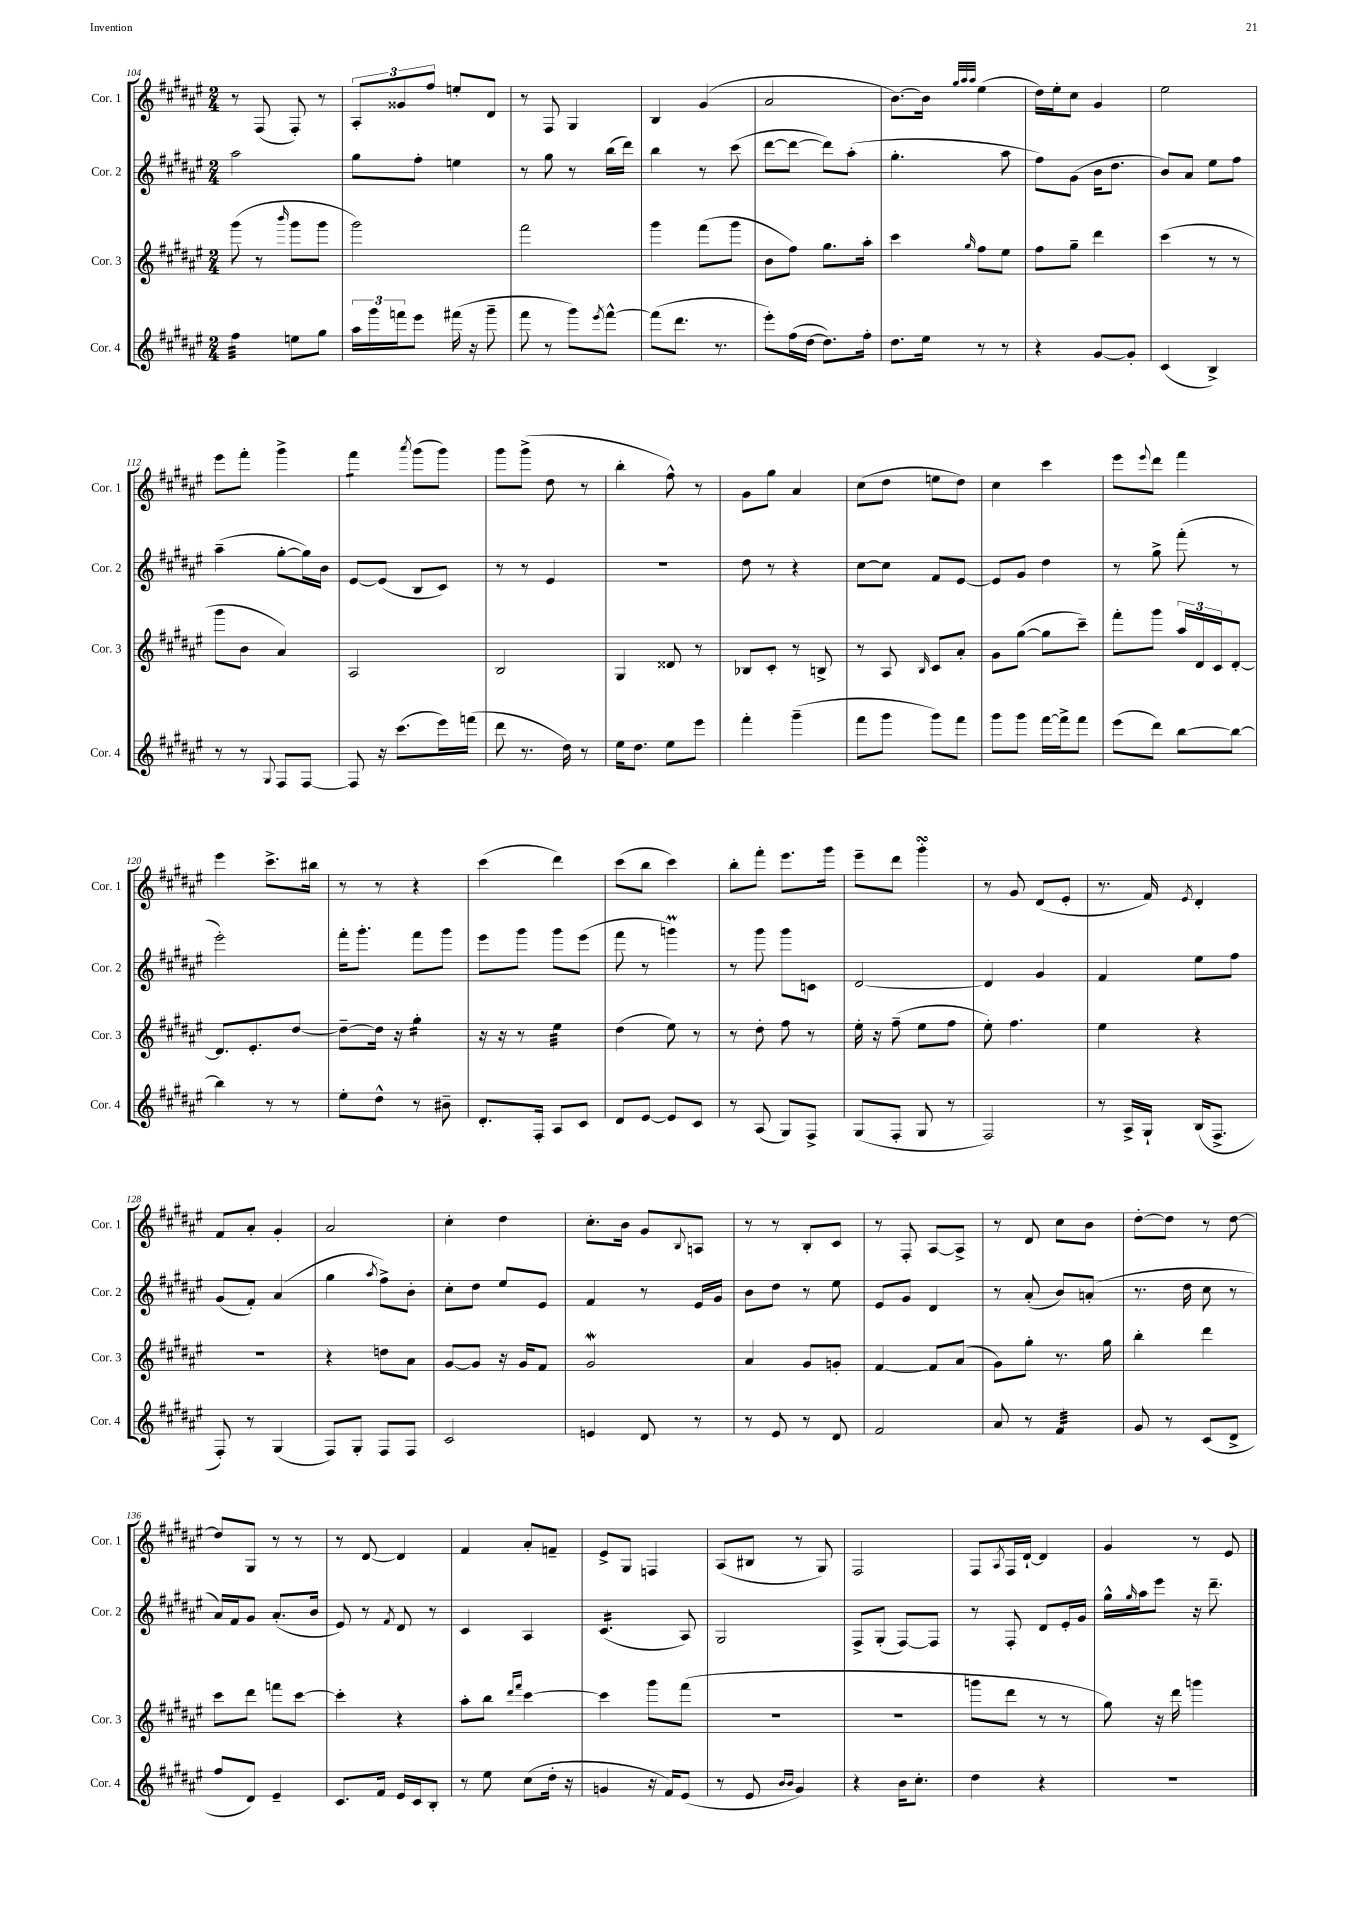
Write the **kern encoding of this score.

**kern	**kern	**kern	**kern
*staff4	*staff3	*staff2	*staff1
*clefG2	*clefG2	*clefG2	*clefG2
*k[f#c#g#d#a#e#]	*k[f#c#g#d#a#e#]	*k[f#c#g#d#a#e#]	*k[f#c#g#d#a#e#]
*M2/4	*M2/4	*M2/4	*M2/4
4ff#	(8ggg#	2aa#	8r
.	8r	.	(8F#
.	16qqbbb	.	.
8ee	8ggg#	.	8F#')
8gg#	8ggg#	.	8r
=	=	=	=
24aa#	2ggg#)	8gg#	12A#'
24ggg#	.	.	.
24fff	.	.	12g##
8eee#	.	8ff#'	.
.	.	.	12ff#
(16fff#	.	4ee	8ee'
16r	.	.	.
8ggg#~	.	.	8d#
=	=	=	=
8fff#	2fff#	8r	8r
8r	.	8gg#	8F#
8ggg#)	.	8r	4G#
8qeee#	.	.	.
[8fff#^^	.	(16bb	.
.	.	16ddd#)	.
=	=	=	=
(8fff#]	4ggg#	4bb	4B
8.ddd#	.	.	.
.	(8fff#	8r	(4g#
8.r	.	.	.
.	8ggg#	(8ccc#	.
=	=	=	=
8eee#')	8b	[8ddd#	2a#
(16ff#	8ff#)	8ddd#_	.
[16dd#	.	.	.
8.dd#])	8.gg#	8ddd#])	.
.	.	(8aa#'	.
16ff#'	16aa#'	.	.
=	=	=	=
8.dd#	4ccc#	4.gg#'	[8.b)
16ee#	.	.	16b]
.	.	.	32qqgg#
.	.	.	32qqaa#
.	16qqgg#	.	32qqaa#
8r	8ff#	.	(4ee#
8r	8ee#	8aa#	.
=	=	=	=
4r	8ff#	8ff#)	16dd#)
.	.	.	16ee#'
.	8gg#~	(8g#	8cc#
[8g#	4ddd#	16b	4g#
.	.	8.dd#	.
8g#']	.	.	.
=	=	=	=
(4c#	(4ccc#	8b)	2ee#
.	.	8a#	.
4B^)	8r	8ee#	.
.	8r	8ff#	.
=	=	=	=
8r	8ggg#	(4aa#~	8eee#
8r	8b	.	8fff#'
8qqG#	.	.	.
8F#	4a#)	[8gg#'	4ggg#^
[8F#	.	16gg#])	.
.	.	16b	.
=	=	=	=
8F#]	2A#	[8e#	4fff#
16r	.	(8e#]	.
(8.ccc#	.	.	.
.	.	.	8qaaa#
.	.	8B	(8ggg#
16eee#)	.	8c#)	8ggg#)
(16fff	.	.	.
=	=	=	=
8ddd#	2B	8r	8ggg#
8.r	.	8r	(8ggg#^
.	.	4e#	8dd#
16dd#)	.	.	.
8r	.	.	8r
=	=	=	=
16ee#	4G#	2r	4bb'
8.dd#	.	.	.
8ee#	8d##	.	8ff#^^)
8eee#	8r	.	8r
=	=	=	=
4fff#'	8B-	8dd#	8g#
.	8c#'	8r	8gg#
(4ggg#~	8r	4r	4a#
.	8B^	.	.
=	=	=	=
8fff#	8r	[8cc#	(8cc#
8ggg#	8A#	8cc#]	8dd#
.	16qqB	.	.
8ggg#)	8c#	8f#	8ee
8fff#	8a#'	[8e#	8dd#)
=	=	=	=
8ggg#	8g#	8e#]	4cc#
8ggg#	([8gg#	8g#	.
[16fff#	8gg#]	4dd#	4ccc#
16fff#^]	.	.	.
8fff#	8ccc#~)	.	.
=	=	=	=
(8eee#	8fff#'	8r	8eee#
.	.	.	8qqeee#
8ddd#)	8ggg#	8gg#^	8ddd#
[8bb	24aa#	(8fff#'	4fff#
.	24d#	.	.
.	24c#	.	.
8bb_	[8d#'	8r	.
=	=	=	=
4bb]	8.d#]	2eee#')	4eee#
.	8.e#'	.	.
8r	.	.	8.ccc#^
8r	[8dd#	.	.
.	.	.	16bb#
=	=	=	=
8ee#'	8dd#~_	16fff#'	8r
.	.	8.ggg#'	.
8dd#^^	16dd#]	.	8r
.	16r	.	.
8r	4gg#'	8fff#	4r
8b#~	.	8ggg#	.
=	=	=	=
8.d#'	16r	8eee#	(4ccc#
.	16r	.	.
.	8r	8ggg#	.
16F#'	.	.	.
8A#	4ee#	8ggg#	4ddd#)
8c#	.	(8eee#	.
=	=	=	=
8d#	(4dd#	8fff#	(8ccc#
[8e#	.	8r	8bb
8e#]	8ee#)	4ggg)	4ccc#)
8c#	8r	.	.
=	=	=	=
8r	8r	8r	8bb'
(8A#	8dd#'	8ggg#	8fff#'
8G#)	8ff#	8ggg#	8.eee#
8F#^	8r	8c	.
.	.	.	16ggg#
=	=	=	=
(8G#	16ee#'	[2d#	8eee#~
.	16r	.	.
8F#'	(8ff#~	.	8ddd#
8G#	8ee#	.	4ggg#'
8r	8ff#	.	.
=	=	=	=
2F#)	8ee#')	4d#]	8r
.	4.ff#	.	8g#
.	.	4g#	(8d#
.	.	.	8e#'
=	=	=	=
8r	4ee#	4f#	8.r
16A#^	.	.	.
16G#`	.	.	16f#)
.	.	.	8qe#
(16B	4r	8ee#	4d#'
8.F#^	.	.	.
.	.	8ff#	.
=	=	=	=
8F#')	2r	(8g#	8f#
8r	.	8f#')	8a#'
(4G#	.	(4a#	4g#'
=	=	=	=
8F#)	4r	4gg#	2a#
8G#'	.	.	.
.	.	8qaa#	.
8F#	8dd	8ff#^)	.
8F#	8a#	8b'	.
=	=	=	=
2c#	[8g#	8cc#'	4cc#'
.	8g#]	8dd#	.
.	16r	8ee#	4dd#
.	16g#	.	.
.	8f#	8e#	.
=	=	=	=
4e	2g#	4f#	8.cc#'
.	.	.	16b
8d#	.	8r	8g#
.	.	.	8qqB
8r	.	16e#	8A
.	.	16g#	.
=	=	=	=
8r	4a#	8b	8r
8e#	.	8dd#	8r
8r	8g#	8r	8B'
8d#	8g'	8ee#	8c#
=	=	=	=
2f#	[4f#	8e#	8r
.	.	8g#	8F#'
.	8f#]	4d#	[8A#
.	(8a#	.	8A#^]
=	=	=	=
8a#	8g#)	8r	8r
8r	8gg#'	(8a#'	8d#
4f#	8.r	8b)	8cc#
.	.	(8a'	8b
.	16gg#	.	.
=	=	=	=
8g#	4bb'	8.r	[8dd#'
8r	.	.	8dd#]
.	.	16dd#	.
(8c#	4ddd#	8cc#	8r
8d#^	.	8r	[8dd#
=	=	=	=
8ff#	8ccc#	16a#)	8dd#]
.	.	16f#	.
8d#)	8ddd#	8g#	8G#
4e#~	8fff	(8.a#'	8r
.	[8ccc#	.	8r
.	.	16b	.
=	=	=	=
8.c#	4ccc#']	8e#)	8r
.	.	8r	[8d#
16f#	.	.	.
.	.	8qf#	.
16e#	4r	8d#	4d#]
16c#	.	.	.
8B'	.	8r	.
=	=	=	=
8r	8aa#'	4c#	4f#
8ee#	8bb	.	.
.	16qqddd#	.	.
.	16qqfff#	.	.
(8cc#	[4ccc#	4A#	8a#'
16dd#'	.	.	8f~
16r	.	.	.
=	=	=	=
4g	4ccc#]	(4.c#	8e#^
.	.	.	8G#
16r	8ggg#	.	4F
16f#)	.	.	.
(8e#	(8fff#	8A#)	.
=	=	=	=
8r	2r	2G#	(8A#
8e#	.	.	8B#
16qqb	.	.	.
16qqb	.	.	.
4g#)	.	.	8r
.	.	.	8G#)
=	=	=	=
4r	2r	8F#^	2F#
.	.	(8G#'	.
16b	.	[8F#)	.
8.cc#'	.	.	.
.	.	8F#]	.
=	=	=	=
4dd#	8ggg	8r	8F#
.	.	.	8qA#
.	8ddd#	8F#'	16F#
.	.	.	[16d#`
4r	8r	8d#	4d#]
.	8r	16e#'	.
.	.	16g#	.
=	=	=	=
2r	8gg#)	16gg#^^	4g#
.	.	16qqgg#	.
.	.	16aa#	.
.	16r	8eee#	.
.	16ddd#	.	.
.	4ggg	16r	8r
.	.	8.ddd#~	.
.	.	.	8e#
==	==	==	==
*-	*-	*-	*-
